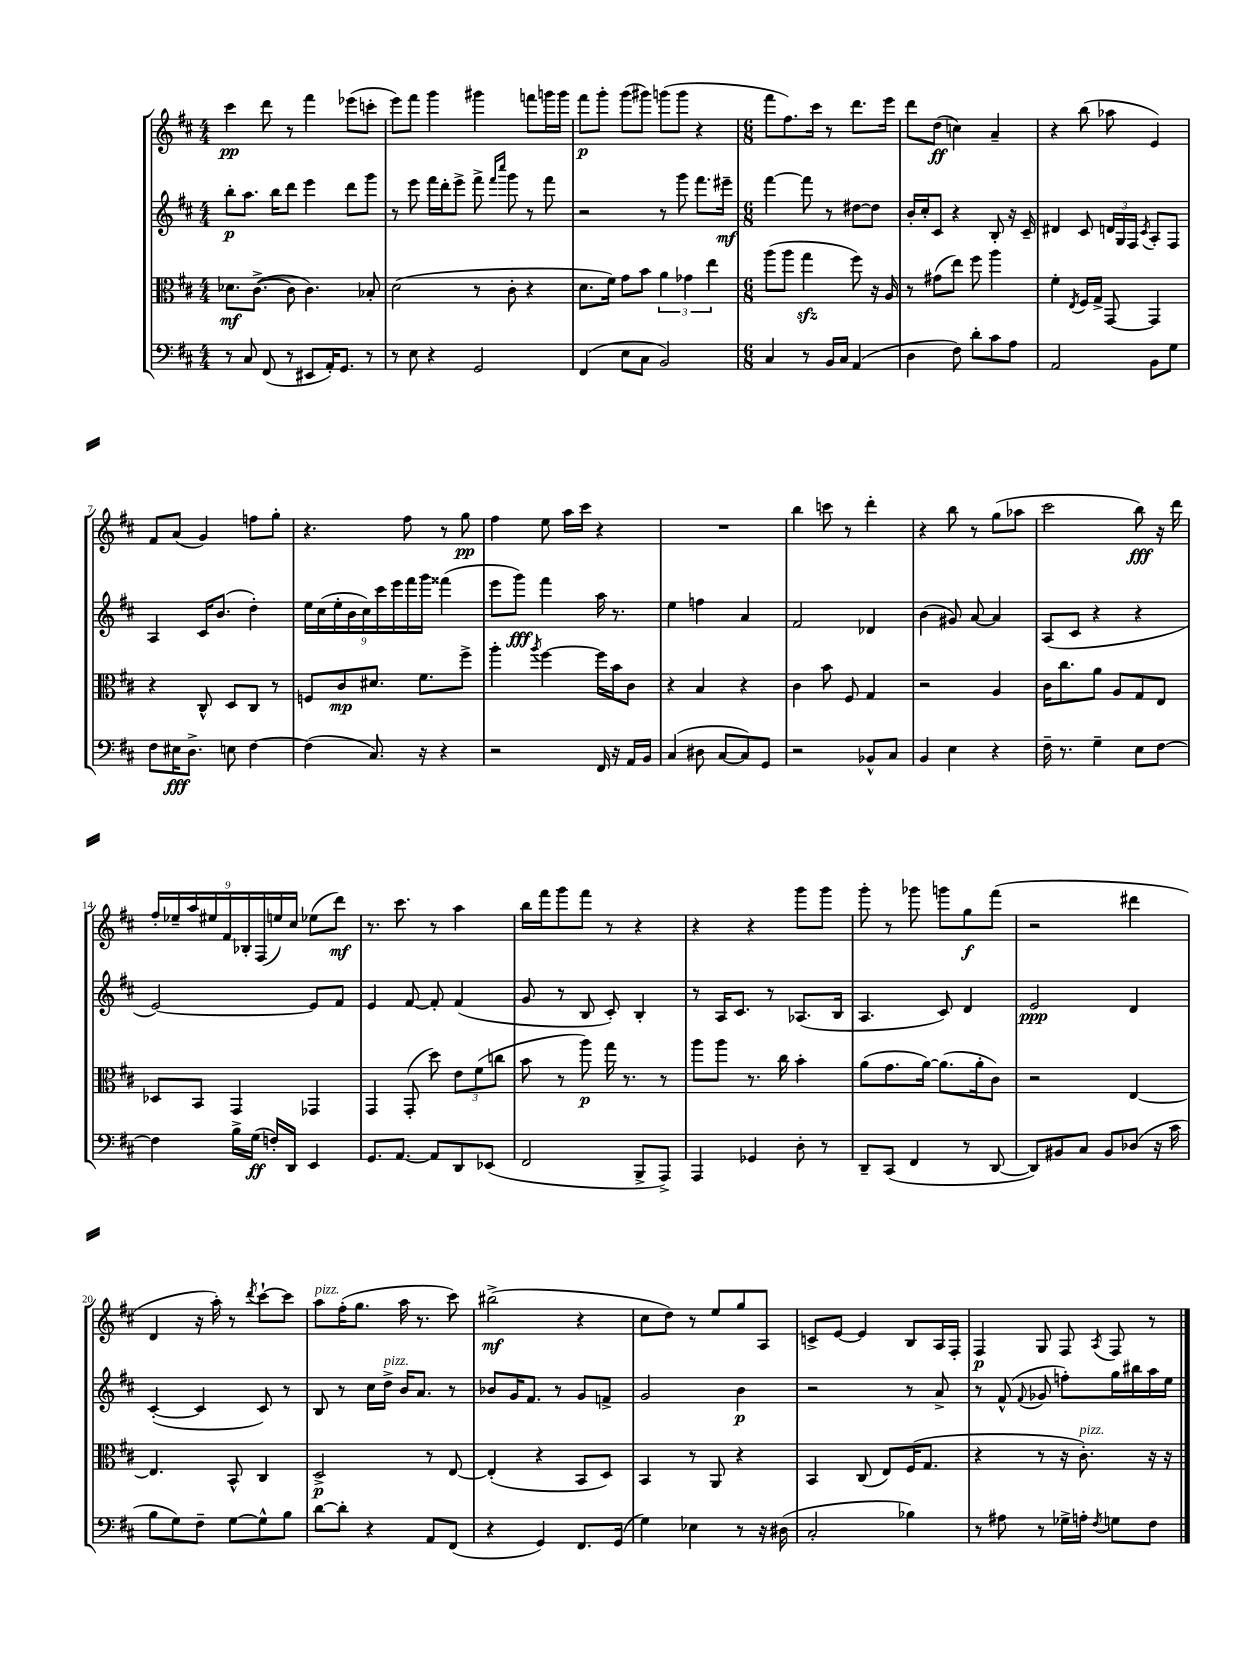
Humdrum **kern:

**kern	**dynam	**kern	**dynam	**kern	**dynam	**kern	**dynam
*part4	*part4	*part3	*part3	*part2	*part2	*part1	*part1
*staff4	*staff4	*staff3	*staff3	*staff2	*staff2	*staff1	*staff1
*clefF4	*	*clefC3	*	*clefG2	*	*clefG2	*
*k[f#c#]	*	*k[f#c#]	*	*k[f#c#]	*	*k[f#c#]	*
*M4/4	*	*M4/4	*	*M4/4	*	*M4/4	*
=1	=1	=1	=1	=1	=1	=1	=1
8r	.	8.d-X\L	mf	8bb'\L	p	4ccc#\	pp
8C#/	.	.	.	8.aa\J	.	.	.
.	.	([8.c#^\J	.	.	.	.	.
(8FF#/	.	.	.	.	.	8ddd\	.
.	.	.	.	16bb\KL	.	.	.
8r	.	8c#\]	.	8ddd\J	.	8r	.
8EE#X/L	.	4.c#\)	.	4eee\	.	4fff#\	.
16AA'/K)	.	.	.	.	.	.	.
8.GG/J	.	.	.	.	.	.	.
.	.	.	.	8ddd\L	.	(8eee-X\L	.
8r	.	8B-X'/	.	8ggg\J	.	8cccn'\J	.
=2	=2	=2	=2	=2	=2	=2	=2
8r	.	(2d\	.	8r	.	8eee\L)	.
8E\	.	.	.	8eee\	.	8fff#\J	.
4r	.	.	.	16fff#\LL	.	4ggg\	.
.	.	.	.	16ddd'\J	.	.	.
.	.	.	.	8eee^\J	.	.	.
2GG/	.	8r	.	8fff#^\	.	4ggg#X\	.
.	.	.	.	16qqfff#/LL	.	.	.
.	.	.	.	16qqcccc#/JJ	.	.	.
.	.	8c#'\	.	8ggg\	.	.	.
.	.	4r	.	8r	.	8fffn\L	.
.	.	.	.	8fff#\	.	16gggn\L	.
.	.	.	.	.	.	16ggg\JJ	.
=3	=3	=3	=3	=3	=3	=3	=3
(4FF#/	.	8.d\L	.	2r	.	8fff#\L	p
.	.	.	.	.	.	8ggg'\J	.
.	.	16f#\Jk)	.	.	.	.	.
8E\L	.	8g\L	.	.	.	(8ggg\L	.
8C#\J	.	8b\J	.	.	.	8ggg#X\J)	.
2BB/)	.	6a\	.	8r	.	(8gggn\L	.
.	.	.	.	8ggg\	.	8ggg\J	.
.	.	6g-X\	.	.	.	.	.
.	.	.	.	8.fff#\L	.	4r	.
.	.	6ee\	.	.	.	.	.
.	.	.	.	16eee#X~\Jk	mf	.	.
=4	=4	=4	=4	=4	=4	=4	=4
*M6/8	*	*M6/8	*	*M6/8	*	*M6/8	*
4C#/	.	(8aa\L	.	[4fff#\	.	8fff#\L	.
.	.	8aa\J	.	.	.	8.ff#\)	.
8r	.	4ggzz\	.	8fff#\]	.	.	.
.	.	.	.	.	.	16ccc#\Jk	.
16BB/LL	.	.	.	8r	.	8r	.
16C#/JJ	.	.	.	.	.	.	.
(4AA/	.	8ff#\)	.	[8dd#X\L	.	8.ddd\L	.
.	.	16r	.	8dd#\J]	.	.	.
.	.	16A/	.	.	.	16eee\Jk	.
=5	=5	=5	=5	=5	=5	=5	=5
4D\	.	8r	.	16b'/LL	.	8ddd\L	.
.	.	.	.	16cc#'/J	.	.	.
.	.	(8g#X\L	.	8c#/J	.	(8dd\J	ff
8F#\)	.	8ee\J)	.	4r	.	4ccn\)	.
8d'\L	.	8ff#\	.	.	.	.	.
8c#\	.	4aa\	.	8B'/	.	4a~/	.
8A\J	.	.	.	16r	.	.	.
.	.	.	.	16c#~/	.	.	.
=6	=6	=6	=6	=6	=6	=6	=6
2AA/	.	4f#'\	.	4d#X/	.	4r	.
.	.	8qE/	.	.	.	.	.
.	.	16F#/LL	.	8c#/	.	(8bb\	.
.	.	16G^/JJ	.	.	.	.	.
.	.	[8GG/	.	24dn/LL	.	8aa-X\	.
.	.	.	.	24G/	.	.	.
.	.	.	.	24F#/JJ	.	.	.
.	.	.	.	8qc#/	.	.	.
8BB\L	.	4GG/]	.	8A'/L	.	4e/)	.
8G\J	.	.	.	8F#/J	.	.	.
!!LO:LB:g=z
=7	=7	=7	=7	=7	=7	=7	=7
8F#\L	.	4r	.	4A/	.	8f#/L	.
16E#X\K	fff	.	.	.	.	(8a/J	.
8.D^\J	.	.	.	.	.	.	.
.	.	8C#^^/	.	16c#/KL	.	4g/)	.
.	.	.	.	(8.b/J	.	.	.
8En\	.	8D/L	.	.	.	.	.
[4F#\	.	8C#/J	.	4dd'\)	.	8ffn\L	.
.	.	8r	.	.	.	8gg'\J	.
=8	=8	=8	=8	=8	=8	=8	=8
(4F#\]	.	8Fn/L	.	18ee\LL	.	4.r	.
.	.	.	.	(18cc#\	.	.	.
.	.	.	.	18ee'\	.	.	.
.	.	8c#/	mp	.	.	.	.
.	.	.	.	18b\	.	.	.
.	.	.	.	18cc#\)	.	.	.
8.C#/)	.	8.d#X/J	.	.	.	.	.
.	.	.	.	18ccc#\	.	.	.
.	.	.	.	18eee\	.	.	.
.	.	.	.	.	.	8ff#\	.
.	.	.	.	18fff#\	.	.	.
16r	.	8.f#\L	.	.	.	.	.
.	.	.	.	18ggg\JJ	.	.	.
4r	.	.	.	(4fff##X\	.	8r	.
.	.	8ff#^\J	.	.	.	8gg\	pp
=9	=9	=9	=9	=9	=9	=9	=9
2r	.	4aa'\	.	8eee\L	.	4ff#\	.
.	.	.	.	8ggg\J)	fff	.	.
.	.	8qaa/	.	.	.	.	.
.	.	[4ff#\	.	4fff#\	.	8ee\	.
.	.	.	.	.	.	16aa\LL	.
.	.	.	.	.	.	16ccc#\JJ	.
16FF#/	.	16ff#\LL]	.	16aa\	.	4r	.
16r	.	16b\J	.	8.r	.	.	.
16AA/LL	.	8c#\J	.	.	.	.	.
16BB/JJ	.	.	.	.	.	.	.
=10	=10	=10	=10	=10	=10	=10	=10
(4C#/	.	4r	.	4ee\	.	2.r	.
8D#X\	.	4B/	.	4ffn\	.	.	.
[8C#/L	.	.	.	.	.	.	.
8C#/])	.	4r	.	4a/	.	.	.
8GG/J	.	.	.	.	.	.	.
=11	=11	=11	=11	=11	=11	=11	=11
2r	.	4c#\	.	2f#/	.	4bb\	.
.	.	8b\	.	.	.	8cccn\	.
.	.	8F#/	.	.	.	8r	.
8BB-X^^/L	.	4G/	.	4d-X/	.	4ddd'\	.
8C#/J	.	.	.	.	.	.	.
=12	=12	=12	=12	=12	=12	=12	=12
4BB/	.	2r	.	(4b\	.	4r	.
4E\	.	.	.	8g#X/)	.	8bb\	.
.	.	.	.	[8a/	.	8r	.
4r	.	4A/	.	4a/]	.	(8gg\L	.
.	.	.	.	.	.	8aa-X\J	.
=13	=13	=13	=13	=13	=13	=13	=13
16F#~\	.	16c#\KL	.	(8A/L	.	2ccc#\	.
8.r	.	8.cc#\	.	.	.	.	.
.	.	.	.	8c#/J	.	.	.
4G~\	.	8a\J	.	4r	.	.	.
.	.	8A/L	.	.	.	.	.
8E\L	.	8G/	.	4r	.	8bb\)	fff
[8F#\J	.	8E/J	.	.	.	16r	.
.	.	.	.	.	.	16ddd\	.
!!LO:LB:g=z
=14	=14	=14	=14	=14	=14	=14	=14
4F#\]	.	8D-X/L	.	[2e/)	.	18ff#'/LL	.
.	.	.	.	.	.	18ee-X~/	.
.	.	.	.	.	.	18aa/	.
.	.	8BB/J	.	.	.	.	.
.	.	.	.	.	.	18ee#X/	.
.	.	.	.	.	.	18f#/	.
16B^\LL	.	4GG/	.	.	.	.	.
.	.	.	.	.	.	18B-X'/	.
(16G\JJ	ff	.	.	.	.	.	.
.	.	.	.	.	.	(18F#/	.
16Fn'/LL)	.	.	.	.	.	.	.
.	.	.	.	.	.	18een/)	.
16DD/JJ	.	.	.	.	.	.	.
.	.	.	.	.	.	18cc#/JJ	.
4EE/	.	4GG-X/	.	8e/L]	.	(8ee-X\L	.
.	.	.	.	8f#/J	.	8ddd\J)	mf
=15	=15	=15	=15	=15	=15	=15	=15
8.GG/L	.	4GG/	.	4e/	.	8.r	.
[8.AA/J	.	.	.	.	.	8.ccc#\	.
.	.	(8GG'/	.	[8f#/	.	.	.
8AA/L]	.	8dd\)	.	8f#'/]	.	8r	.
8DD/	.	12e\L	.	(4f#/	.	4aa\	.
.	.	(12f#\	.	.	.	.	.
(8EE-X/J	.	.	.	.	.	.	.
.	.	12ccn\J	.	.	.	.	.
=16	=16	=16	=16	=16	=16	=16	=16
2FF#/	.	8b\	.	8g/	.	16bb\LL	.
.	.	.	.	.	.	16fff#\J	.
.	.	8r	.	8r	.	8ggg\	.
.	.	8aa\)	p	8B/	.	8fff#\J	.
.	.	16gg\	.	8c#'/)	.	8r	.
.	.	8.r	.	.	.	.	.
8BBB^/L	.	.	.	4B'/	.	4r	.
8AAA^/J)	.	8r	.	.	.	.	.
=17	=17	=17	=17	=17	=17	=17	=17
4AAA/	.	8aa\L	.	8r	.	4r	.
.	.	8aa\J	.	16A/KL	.	.	.
.	.	.	.	8.c#/J	.	.	.
4GG-X/	.	8.r	.	.	.	4r	.
.	.	.	.	8r	.	.	.
.	.	16cc#\	.	.	.	.	.
8D'\	.	4b'\	.	(8.A-X/L	.	8ggg\L	.
8r	.	.	.	.	.	8ggg\J	.
.	.	.	.	16B/Jk	.	.	.
=18	=18	=18	=18	=18	=18	=18	=18
8DD~/L	.	(8a\L	.	4.A/	.	8ggg'\	.
(8CC#/J	.	8.g\	.	.	.	8r	.
4FF#/	.	.	.	.	.	8ggg-X\	.
.	.	[16a\Jk)	.	.	.	.	.
.	.	(8.a\L]	.	8c#/)	.	8gggn\L	.
8r	.	.	.	4d/	.	8gg\	f
.	.	16a'\k	.	.	.	.	.
[8DD/	.	8c#\J)	.	.	.	(8fff#\J	.
=19	=19	=19	=19	=19	=19	=19	=19
8DD/L])	.	2r	.	2e/	ppp	2r	.
8BB#X/	.	.	.	.	.	.	.
8C#/J	.	.	.	.	.	.	.
8BB#/L	.	.	.	.	.	.	.
(8D-X/J	.	[4E/	.	4d/	.	4ddd#X\	.
16r	.	.	.	.	.	.	.
16c#\	.	.	.	.	.	.	.
!!LO:LB:g=z
=20	=20	=20	=20	=20	=20	=20	=20
8B\L	.	4.E/]	.	([4c#'/	.	4d/	.
8G\)	.	.	.	.	.	.	.
8F#~\J	.	.	.	4c#/]	.	16r	.
.	.	.	.	.	.	16aa'\)	.
[8G\L	.	8BB^^/	.	.	.	8r	.
.	.	.	.	.	.	8qddd/	.
8G^^\]	.	4C#/	.	8c#/)	.	[8ccc#`\L	.
8B\J	.	.	.	8r	.	8ccc#\J]	.
=21	=21	=21	=21	=21	=21	=21	=21
!	!	!	!	!	!	!LO:TX:a:i:t=pizz.	!
[8d\L	.	2D^/	p	8B/	.	8aa\L	.
8d'\J]	.	.	.	8r	.	(16ff#'\K	.
.	.	.	.	.	.	8.gg\J	.
4r	.	.	.	16cc#\LL	.	.	.
!	!	!	!	!LO:TX:a:i:t=pizz.	!	!	!
.	.	.	.	16dd^\JJ	.	.	.
.	.	.	.	16b/KL	.	16aa\	.
.	.	.	.	8.a/J	.	8.r	.
8AA/L	.	8r	.	.	.	.	.
(8FF#/J	.	[8E/	.	8r	.	8ccc#\)	.
=22	=22	=22	=22	=22	=22	=22	=22
4r	.	(4E'/]	.	8b-X/L	.	(2bb#X^\	mf
.	.	.	.	16g/K	.	.	.
.	.	.	.	8.f#/J	.	.	.
4GG/)	.	4r	.	.	.	.	.
.	.	.	.	8r	.	.	.
8.FF#/L	.	8BB/L	.	8g/L	.	4r	.
.	.	8D/J)	.	8fn^/J	.	.	.
(16GG/Jk	.	.	.	.	.	.	.
=23	=23	=23	=23	=23	=23	=23	=23
4G\)	.	4BB/	.	2g/	.	8cc#\L	.
.	.	.	.	.	.	8dd\J)	.
4E-X\	.	8r	.	.	.	8r	.
.	.	8AA/	.	.	.	8ee/L	.
8r	.	4r	.	4b\	p	8gg/	.
16r	.	.	.	.	.	8A/J	.
(16D#X\	.	.	.	.	.	.	.
=24	=24	=24	=24	=24	=24	=24	=24
2C#'/	.	4BB/	.	2r	.	8cn^/L	.
.	.	.	.	.	.	[8e/J	.
.	.	(8C#/	.	.	.	4e/]	.
.	.	8E/L)	.	.	.	.	.
4B-X\)	.	(16F#/K	.	8r	.	8B/L	.
.	.	8.G/J	.	.	.	.	.
.	.	.	.	8a^/	.	16A/L	.
.	.	.	.	.	.	16F#'/JJ	.
=25	=25	=25	=25	=25	=25	=25	=25
8r	.	4r	.	8r	.	4F#/	p
8A#X\	.	.	.	(8f#^^/	.	.	.
.	.	.	.	8qqf#/	.	.	.
8r	.	8r	.	8g-X/	.	8G/	.
16G-X^\LL	.	16r	.	8ffn'\L)	.	8F#/	.
!	!	!LO:TX:a:i:t=pizz.	!	!	!	!	!
16An'\JJ	.	8.c#'\)	.	.	.	.	.
8qF#/	.	.	.	.	.	8qA/	.
8Gn\L	.	.	.	16gg\L	.	8F#/	.
.	.	.	.	16bb#X\	.	.	.
8F#\J	.	16r	.	16aa\	.	8r	.
.	.	16r	.	16ee\JJ	.	.	.
==	==	==	==	==	==	==	==
*-	*-	*-	*-	*-	*-	*-	*-
